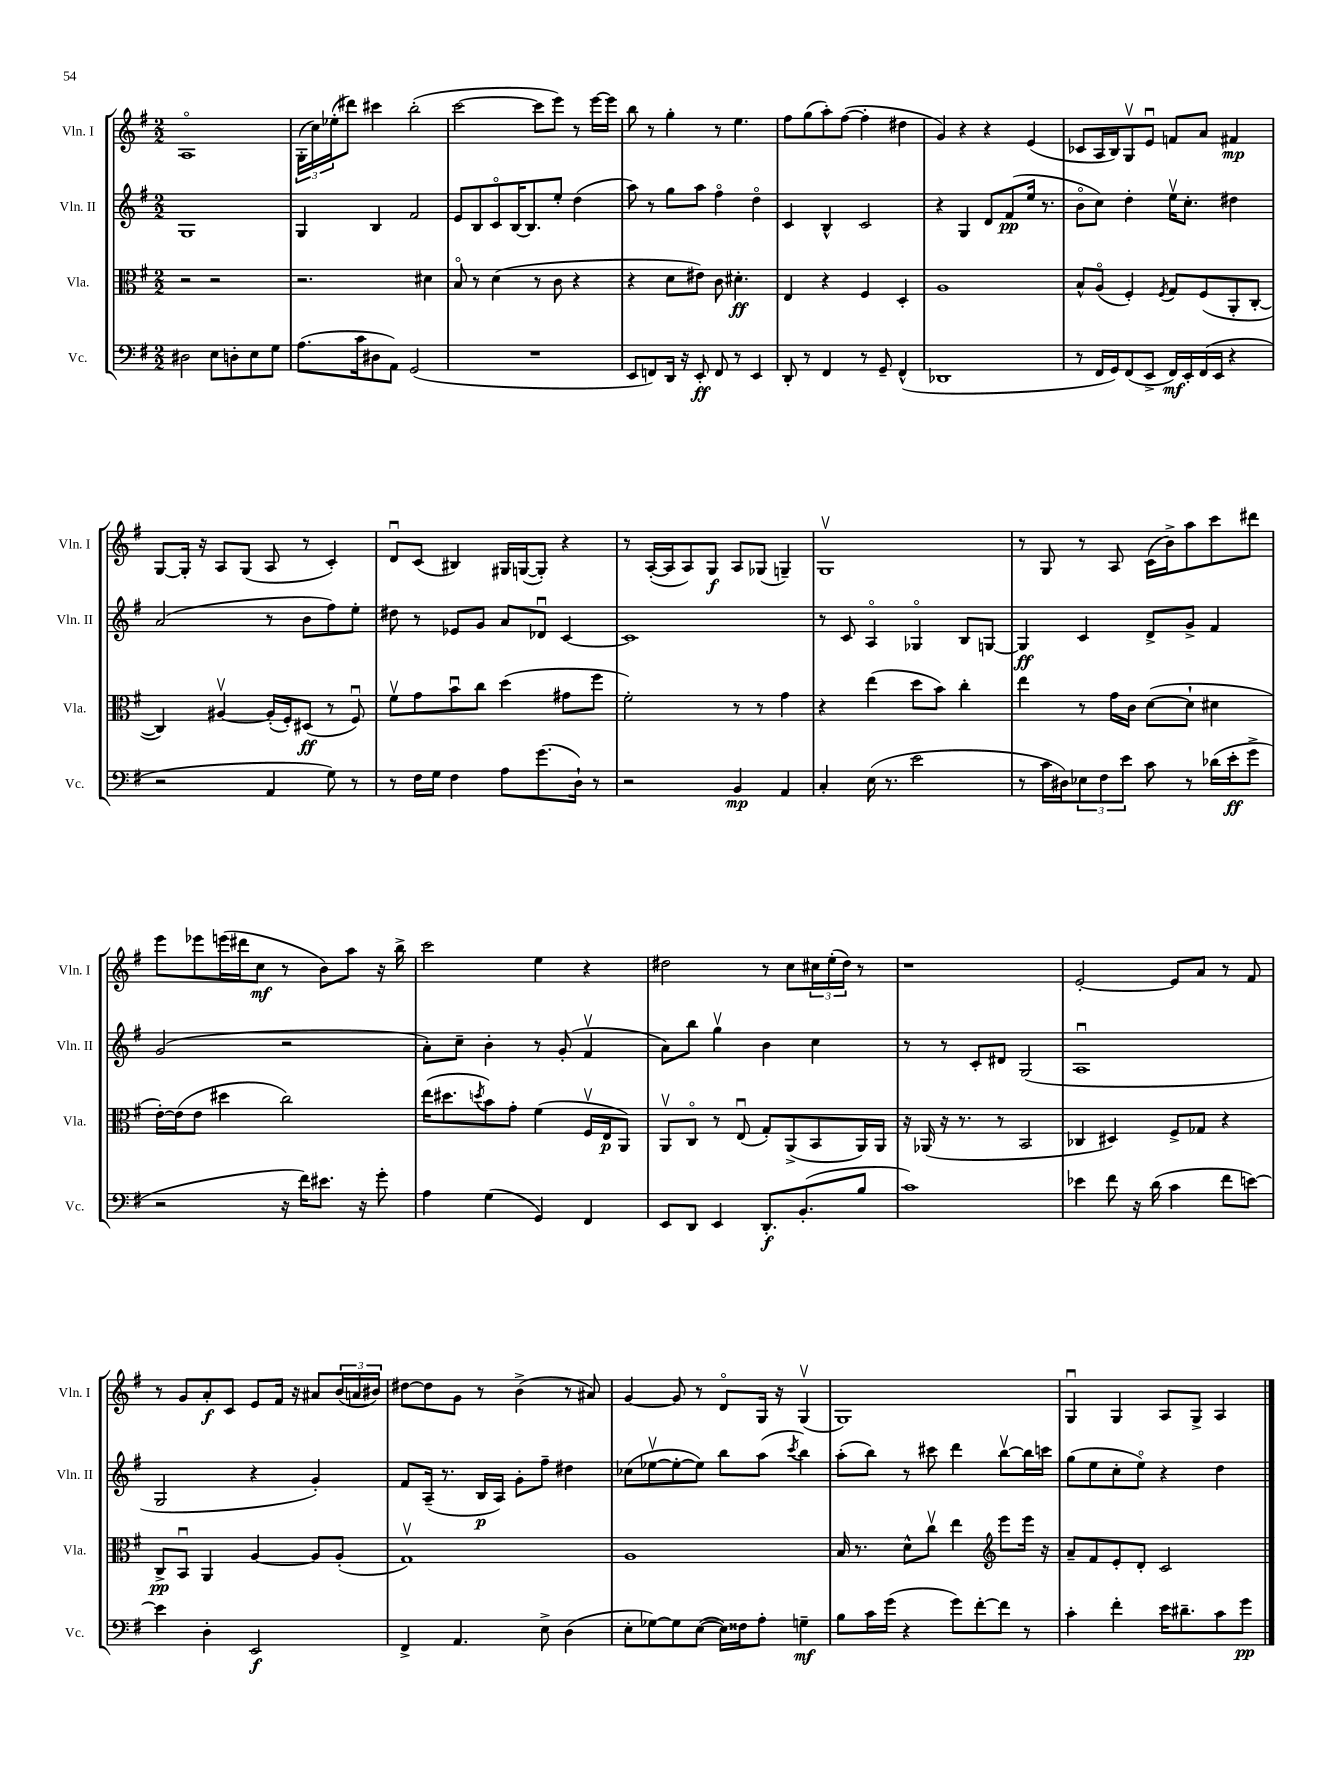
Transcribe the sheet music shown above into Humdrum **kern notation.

**kern	**dynam	**kern	**dynam	**kern	**dynam	**kern	**dynam
*part4	*part4	*part3	*part3	*part2	*part2	*part1	*part1
*staff4	*staff4	*staff3	*staff3	*staff2	*staff2	*staff1	*staff1
*I"Vc.	*	*I"Vla.	*	*I"Vln. II	*	*I"Vln. I	*
*I'Vc.	*	*I'Vla.	*	*I'Vln. II	*	*I'Vln. I	*
*clefF4	*	*clefC3	*	*clefG2	*	*clefG2	*
*k[f#]	*	*k[f#]	*	*k[f#]	*	*k[f#]	*
*M2/2	*	*M2/2	*	*M2/2	*	*M2/2	*
=11	=11	=11	=11	=11	=11	=11	=11
2D#X\	.	2r	.	1G	.	1A	.
8E\L	.	2r	.	.	.	.	.
8Dn'\	.	.	.	.	.	.	.
8E\	.	.	.	.	.	.	.
8G\J	.	.	.	.	.	.	.
=12	=12	=12	=12	=12	=12	=12	=12
(8.A\L	.	2.r	.	4G/	.	(24G'\LL	.
.	.	.	.	.	.	24cc\)	.
.	.	.	.	.	.	(24ee-X'\J	.
.	.	.	.	.	.	8ddd#X\J)	.
16c\k	.	.	.	.	.	.	.
8D#X\	.	.	.	4B/	.	4ccc#X\	.
8AA\J)	.	.	.	.	.	.	.
(2GG/	.	.	.	2f#/	.	(2bb'\	.
.	.	4d#X\	.	.	.	.	.
=13	=13	=13	=13	=13	=13	=13	=13
1r	.	8B/	.	8e/L	.	[2ccc\	.
.	.	8r	.	8B/	.	.	.
.	.	(4d\	.	8c/	.	.	.
.	.	.	.	[16B/K	.	.	.
.	.	.	.	8.B/]	.	.	.
.	.	8r	.	.	.	8ccc\L]	.
.	.	8c\	.	8ee'/J	.	8eee\J)	.
.	.	4r	.	(4dd\	.	8r	.
.	.	.	.	.	.	[16eee\LL	.
.	.	.	.	.	.	16eee\JJ]	.
=14	=14	=14	=14	=14	=14	=14	=14
8EE/L	.	4r	.	8aa\)	.	8bb\	.
8FFn/)	.	.	.	8r	.	8r	.
16DD/Jk	.	8d\L	.	8gg\L	.	4gg'\	.
16r	.	.	.	.	.	.	.
8EE'/	ff	8e#X\J)	.	8aa\J	.	.	.
8FF/	.	8c\	.	4ff#\	.	8r	.
8r	.	4.d#X'\	ff	.	.	4.ee\	.
4EE/	.	.	.	4dd\	.	.	.
=15	=15	=15	=15	=15	=15	=15	=15
8DD'/	.	4E/	.	4c/	.	8ff#\L	.
8r	.	.	.	.	.	(8gg\	.
4FF#/	.	4r	.	4B^^/	.	8aa'\)	.
.	.	.	.	.	.	([8ff#\J	.
8r	.	4F#/	.	2c/	.	4ff#'\]	.
8GG~/	.	.	.	.	.	.	.
(4FF#^^/	.	4D'/	.	.	.	4dd#X\	.
=16	=16	=16	=16	=16	=16	=16	=16
1DD-X	.	1A	.	4r	.	4g/)	.
.	.	.	.	4G/	.	4r	.
.	.	.	.	8d/L	.	4r	.
.	.	.	.	(8f#/	pp	.	.
.	.	.	.	16ee/Jk	.	(4e/	.
.	.	.	.	8.r	.	.	.
=17	=17	=17	=17	=17	=17	=17	=17
8r	.	8B^^/L	.	8b\L	.	8c-X/L	.
16FF#/LL	.	(8A/J	.	8cc\J)	.	16A/L	.
16GG/J)	.	.	.	.	.	16B/J)	.
(8FF#/	.	4F#'/)	.	4dd'\	.	8Gv/	.
8EE^/J	.	.	.	.	.	8eu/J	.
.	.	8qF#/	.	.	.	.	.
16FF#/LL)	mf	8G/L	.	16eev\KL	.	8fn/L	.
16EE'/	.	.	.	8.cc'\J	.	.	.
(16FF#/	.	(8F#/	.	.	.	8a/J	.
16EE/JJ	.	.	.	.	.	.	.
4r	.	8AA'/	.	4dd#X\	.	4f#X/	mp
.	.	[8C'/J	.	.	.	.	.
!!LO:LB:g=z
=18	=18	=18	=18	=18	=18	=18	=18
2r	.	4C/])	.	(2a/	.	[8G/L	.
.	.	.	.	.	.	16G'/Jk]	.
.	.	.	.	.	.	16r	.
.	.	[4A#Xv/	.	.	.	8A/L	.
.	.	.	.	.	.	(8G/J	.
4AA/	.	(16A#'/LL]	.	8r	.	8A/	.
.	.	16F#'/J)	.	.	.	.	.
.	.	(8D#X/J	ff	8b\L	.	8r	.
8G\)	.	8r	.	8ff#\)	.	4c'/)	.
8r	.	8F#u/)	.	8ee'\J	.	.	.
=19	=19	=19	=19	=19	=19	=19	=19
8r	.	8f#v\L	.	8dd#X\	.	8du/L	.
16F#\LL	.	8g\	.	8r	.	(8c/J	.
16G\JJ	.	.	.	.	.	.	.
4F#\	.	8bu\	.	8e-X/L	.	4B#X/)	.
.	.	8cc\J	.	8g/J	.	.	.
8A\L	.	(4dd\	.	8a/L	.	16G#X/LL	.
.	.	.	.	.	.	([16Gn/J	.
(8.g\	.	.	.	8d-Xu/J	.	8G'/J])	.
.	.	8g#X\L	.	[4c/	.	4r	.
16D`\Jk)	.	.	.	.	.	.	.
8r	.	8ff#\J	.	.	.	.	.
=20	=20	=20	=20	=20	=20	=20	=20
2r	.	2f#'\)	.	1c]	.	8r	.
.	.	.	.	.	.	([16A'/LL	.
.	.	.	.	.	.	16A/J]	.
.	.	.	.	.	.	8A/)	.
.	.	.	.	.	.	8G/J	f
4BB/	mp	8r	.	.	.	8A/L	.
.	.	8r	.	.	.	(8G-X/J	.
4AA/	.	4g\	.	.	.	4Gn~/)	.
=21	=21	=21	=21	=21	=21	=21	=21
4C'/	.	4r	.	8r	.	1Gv	.
.	.	.	.	8c/	.	.	.
(16E\	.	(4ee\	.	4A/	.	.	.
8.r	.	.	.	.	.	.	.
2e\	.	8dd\L	.	4G-X/	.	.	.
.	.	8b\J)	.	.	.	.	.
.	.	4cc'\	.	8B/L	.	.	.
.	.	.	.	[8Gn/J	.	.	.
=22	=22	=22	=22	=22	=22	=22	=22
8r	.	4ee\	.	4G/]	ff	8r	.
16c\LL	.	.	.	.	.	8G/	.
16D#X\J)	.	.	.	.	.	.	.
12E-X\	.	8r	.	4c/	.	8r	.
12F#\	.	.	.	.	.	.	.
.	.	16g\LL	.	.	.	8A/	.
12e\J	.	.	.	.	.	.	.
.	.	16c\JJ	.	.	.	.	.
8c\	.	([8d\L	.	8d^/L	.	(16c\LL	.
.	.	.	.	.	.	16b^\J)	.
8r	.	8d`\J]	.	8g^/J	.	8aa\	.
(16d-X\LL	.	4d#X\	.	4f#/	.	8ccc\	.
16e'\J	ff	.	.	.	.	.	.
8g^\J	.	.	.	.	.	8ddd#X\J	.
!!LO:LB:g=z
=23	=23	=23	=23	=23	=23	=23	=23
2r	.	[16e'\LL)	.	(2g/	.	8eee\L	.
.	.	(16e\J]	.	.	.	.	.
.	.	8e\J	.	.	.	8eee-X\	.
.	.	4dd#X\	.	.	.	(16eeen\L	.
.	.	.	.	.	.	16ddd#X\J	.
.	.	.	.	.	.	8cc\J	mf
16r	.	2cc\)	.	2r	.	8r	.
16f#\KL)	.	.	.	.	.	.	.
8.e#X\J	.	.	.	.	.	8b\L)	.
.	.	.	.	.	.	8aa\J	.
16r	.	.	.	.	.	.	.
8g'\	.	.	.	.	.	16r	.
.	.	.	.	.	.	16bb^\	.
=24	=24	=24	=24	=24	=24	=24	=24
4A\	.	(16ee\KL	.	8a'\L)	.	2ccc\	.
.	.	8.dd#X\	.	.	.	.	.
.	.	.	.	8cc~\J	.	.	.
.	.	8qddn/	.	.	.	.	.
(4G\	.	8b\)	.	4b'\	.	.	.
.	.	8g'\J	.	.	.	.	.
4GG/)	.	(4f#\	.	8r	.	4ee\	.
.	.	.	.	(8g'/	.	.	.
4FF#/	.	16F#v/LL	.	4f#v/	.	4r	.
.	.	16E/J	p	.	.	.	.
.	.	8AA/J)	.	.	.	.	.
=25	=25	=25	=25	=25	=25	=25	=25
8EE/L	.	8AAv/L	.	8a\L)	.	2dd#X\	.
8DD/J	.	8C/J	.	8bb\J	.	.	.
4EE/	.	8r	.	4ggv\	.	.	.
.	.	(8Eu/	.	.	.	.	.
8.DD'/L	f	8G'/L)	.	4b\	.	8r	.
.	.	(8AA^/	.	.	.	8cc\L	.
(8.BB'/	.	.	.	.	.	.	.
.	.	8BB/	.	4cc\	.	24cc#X\L	.
.	.	.	.	.	.	(24ee'\	.
.	.	.	.	.	.	24dd#\JJ)	.
8B/J	.	16AA/L)	.	.	.	8r	.
.	.	16AA/JJ	.	.	.	.	.
=26	=26	=26	=26	=26	=26	=26	=26
1c)	.	16r	.	8r	.	1r	.
.	.	(16AA-X/	.	.	.	.	.
.	.	16r	.	8r	.	.	.
.	.	8.r	.	.	.	.	.
.	.	.	.	8c'/L	.	.	.
.	.	8r	.	8d#X/J	.	.	.
.	.	2BB/	.	(2G/	.	.	.
=27	=27	=27	=27	=27	=27	=27	=27
4e-X\	.	4C-X/	.	1Au	.	[2e'/	.
8f#\	.	4D#X/)	.	.	.	.	.
16r	.	.	.	.	.	.	.
(16d\	.	.	.	.	.	.	.
4c\	.	8F#^/L	.	.	.	8e/L]	.
.	.	8G-X/J	.	.	.	8a/J	.
8f#\L	.	4r	.	.	.	8r	.
[8en\J)	.	.	.	.	.	8f#/	.
!!LO:LB:g=z
=28	=28	=28	=28	=28	=28	=28	=28
4e\]	.	8C^/L	pp	2G/	.	8r	.
.	.	8BBu/J	.	.	.	8g/L	.
4D'\	.	4AA/	.	.	.	8a'/	f
.	.	.	.	.	.	8c/J	.
2EE/	f	[4A/	.	4r	.	8e/L	.
.	.	.	.	.	.	16f#/Jk	.
.	.	.	.	.	.	16r	.
.	.	8A/L]	.	4g'/)	.	8a#X/L	.
.	.	(8A'/J	.	.	.	(24b/L	.
.	.	.	.	.	.	24an/	.
.	.	.	.	.	.	24b#X/JJ)	.
=29	=29	=29	=29	=29	=29	=29	=29
4FF#^/	.	1Gv)	.	8f#/L	.	[8dd#X\L	.
.	.	.	.	(16A~/Jk	.	8dd#\]	.
.	.	.	.	8.r	.	.	.
4.AA/	.	.	.	.	.	8g\J	.
.	.	.	.	16B/LL	p	8r	.
.	.	.	.	16A/JJ)	.	.	.
.	.	.	.	8g'\L	.	(4b^\	.
8E^\	.	.	.	8ff#~\J	.	.	.
(4D\	.	.	.	4dd#X\	.	8r	.
.	.	.	.	.	.	8a#X/)	.
=30	=30	=30	=30	=30	=30	=30	=30
8E'\L	.	1A	.	(8cc-X\L	.	[4g/	.
[8G-X\)	.	.	.	[8ee-Xv\	.	.	.
8G-\]	.	.	.	8ee-'\_	.	8g/]	.
([8E\J	.	.	.	8ee-\J])	.	8r	.
16E\LL])	.	.	.	8bb\L	.	8d/L	.
16F##X\J	.	.	.	.	.	.	.
8A'\J	.	.	.	(8aa\J	.	16G/Jk	.
.	.	.	.	.	.	16r	.
.	.	.	.	8qccc/	.	.	.
4Gn~\	mf	.	.	4bb\)	.	(4Gv/	.
=31	=31	=31	=31	=31	=31	=31	=31
8B\L	.	16B/	.	(8aa'\L	.	1G)	.
.	.	8.r	.	.	.	.	.
16c\L	.	.	.	8bb\J)	.	.	.
(16g\JJ	.	.	.	.	.	.	.
4r	.	8d^^\L	.	8r	.	.	.
.	.	8ccv\J	.	8ccc#X\	.	.	.
8g\L)	.	4ee\	.	4ddd\	.	.	.
[8f#'\	.	.	.	.	.	.	.
*	*	*clefG2	*	*	*	*	*
8f#\J]	.	8eee\L	.	[8bbv\L	.	.	.
8r	.	16eee\Jk	.	16bb\L]	.	.	.
.	.	16r	.	16cccn\JJ	.	.	.
=32	=32	=32	=32	=32	=32	=32	=32
4c'\	.	8a~/L	.	(8gg\L	.	4Gu/	.
.	.	8f#/	.	8ee\	.	.	.
4f#'\	.	8e'/	.	8cc'\	.	4G/	.
.	.	8d'/J	.	8ee\J)	.	.	.
16e\KL	.	2c/	.	4r	.	8A/L	.
8.d#X~\	.	.	.	.	.	.	.
.	.	.	.	.	.	8G^/J	.
8c\	.	.	.	4dd\	.	4A/	.
8g\J	pp	.	.	.	.	.	.
==	==	==	==	==	==	==	==
*-	*-	*-	*-	*-	*-	*-	*-
